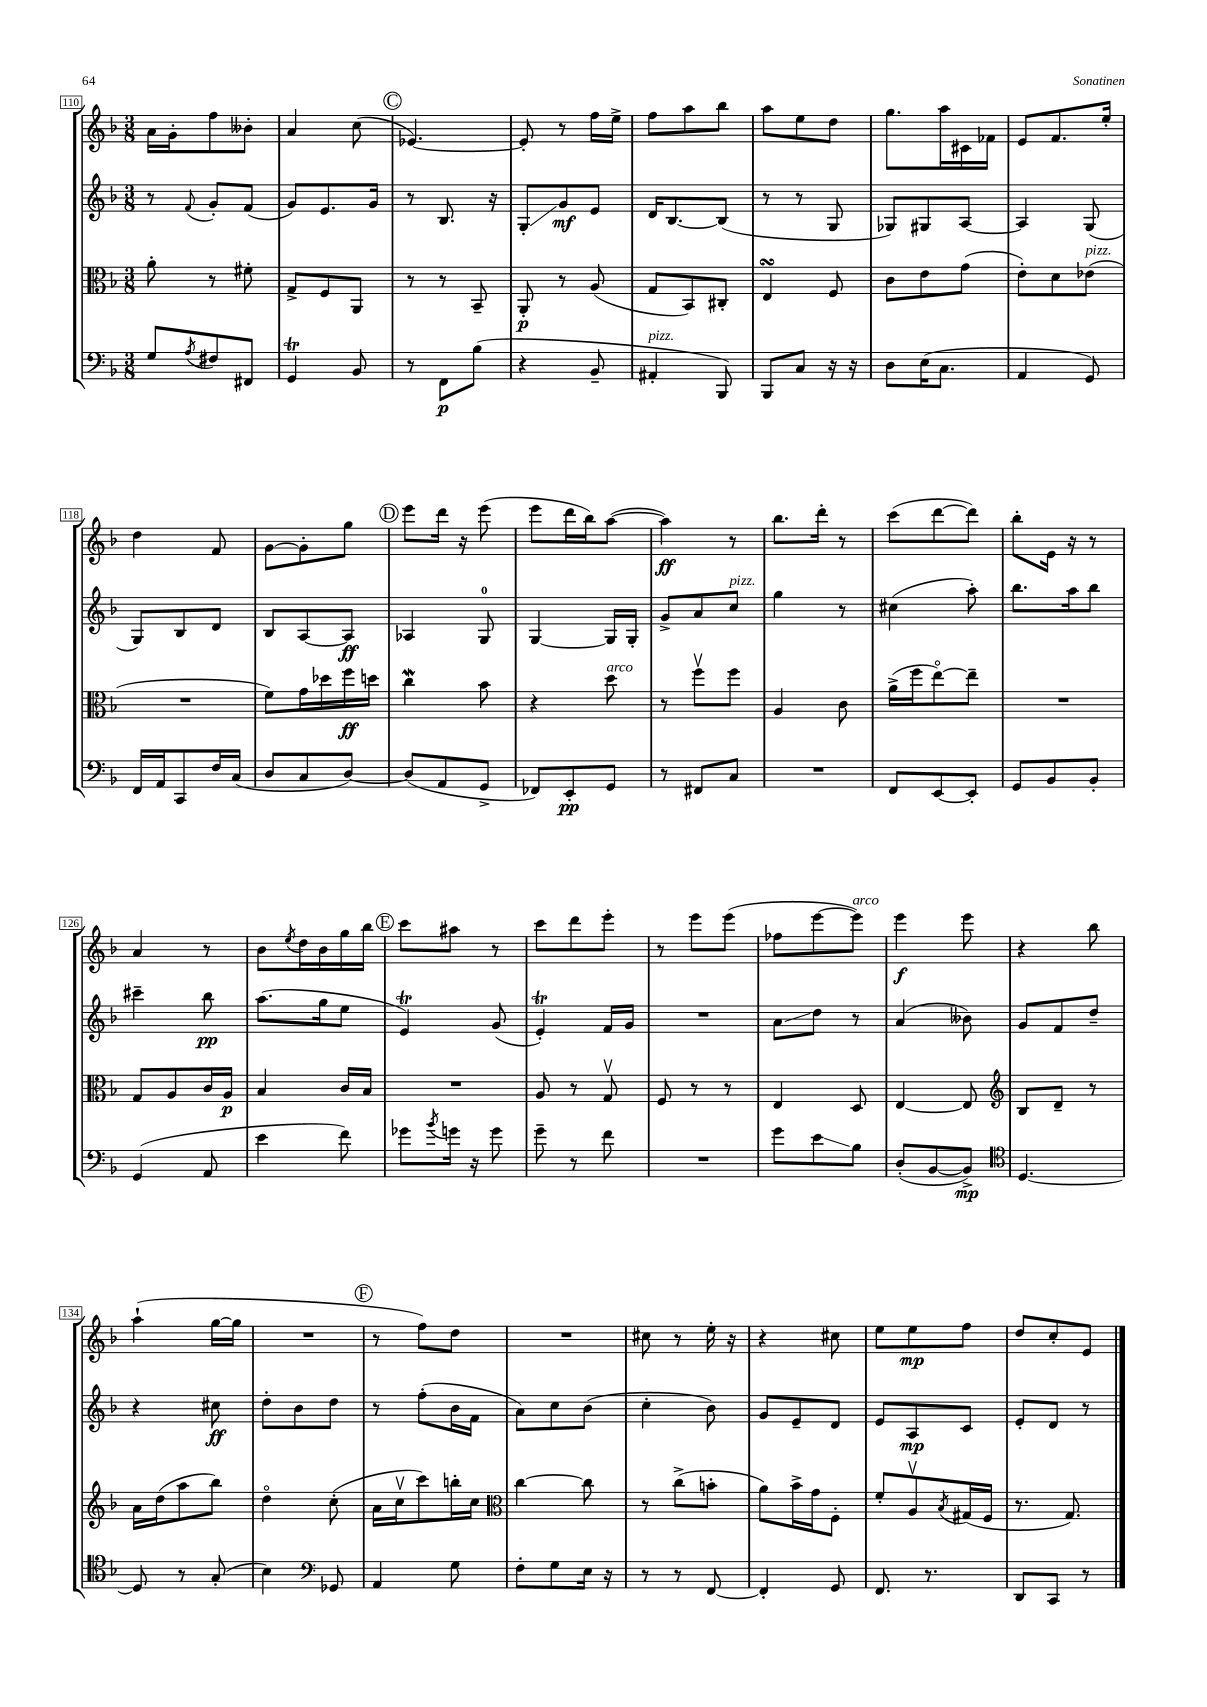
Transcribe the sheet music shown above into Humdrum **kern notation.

**kern	**kern	**kern	**kern
*staff4	*staff3	*staff2	*staff1
*clefF4	*clefC3	*clefG2	*clefG2
*k[b-]	*k[b-]	*k[b-]	*k[b-]
*M3/8	*M3/8	*M3/8	*M3/8
8G/L	8a'\	8r	16a\LL
.	.	.	16g'\J
8qA/	.	8qqf/	.
8F#/	8r	8g'/L	8ff\
8FF#/J	8f#'\	(8f/J	8b--'\J
=	=	=	=
4GG/	8G^/L	8g/L)	4a/
.	8F/	8.e/	.
8BB-/	8AA/J	.	(8cc\
.	.	16g/Jk	.
=	=	=	=
8r	8r	8r	[4.e-/)
8FF\L	8r	8.B-/	.
(8B-\J	8BB-~/	.	.
.	.	16r	.
=	=	=	=
4r	8AA'/	8G'/L	8e-'/]
.	8r	8g/	8r
8BB-~/	(8A/	8e/J	16ff\LL
.	.	.	16ee^\JJ
=	=	=	=
4AA#'/	8G/L	16d/LK	8ff\L
.	.	[8.B-/	.
.	8BB-/)	.	8aa\
8BBB-/)	8C#'/J	(8B-/]J	8bb-\J
=	=	=	=
8BBB-/L	4E/	8r	8aa\L
8C/J	.	8r	8ee\
16r	8F/	8G/	8dd\J
16r	.	.	.
=	=	=	=
8D\L	8c\L	8G-/L)	8.gg\L
(16E\K	8e\	8G#/	.
8.C\J	.	.	16aa\L
.	(8g\J	[8A/J	16c#\
.	.	.	16f-\JJ
=	=	=	=
4AA/	8e'\L)	4A/]	8e/L
.	8d\	.	8.f/
8GG/)	(8e-\J	(8G/	.
.	.	.	16ee'/Jk
=	=	=	=
16FF/LL	4.r	8G/L)	4dd\
16AA/J	.	.	.
8CC/	.	8B-/	.
16F/L	.	8d/J	8f/
(16C/JJ	.	.	.
=	=	=	=
8D/L	8f\L)	8B-/L	[8g\L
8C/	16g\L	[8A/	8g'\]
.	16dd-\	.	.
[8D/J)	16ff\	8A/]J	8gg\J
.	16dd\JJ	.	.
=	=	=	=
(8D/]L	4cc\	4A-/	8eee\L
8AA/	.	.	16ddd\Jk
.	.	.	16r
8GG^/J	8b-\	8G/	(8eee\
=	=	=	=
8FF-/L)	4r	[4G/	8eee\L
8EE'/	.	.	16ddd\L
.	.	.	16bb-\J)
8GG/J	8dd\	16G/]LL	([8aa\J
.	.	16G'/JJ	.
=	=	=	=
8r	8r	8g^/L	4aa\])
8FF#/L	8ffv\L	8a/	.
8C/J	8ff\J	8cc/J	8r
=	=	=	=
4.r	4A/	4gg\	8.bb-\L
.	.	.	16ddd'\Jk
.	8c\	8r	8r
=	=	=	=
8FF/L	(16a^\LL	(4cc#\	(8ccc\L
.	16ff\J	.	.
[8EE/	[8eeo\)	.	[8ddd\
8EE'/]J	8ee~\]J	8aa'\)	8ddd\]J)
=	=	=	=
8GG/L	4.r	8.bb-\L	8bb-'\L
8BB-/	.	.	16e\Jk
.	.	16aa\k	16r
8BB-'/J	.	8bb-\J	8r
=	=	=	=
(4GG/	8G/L	4ccc#~\	4a/
.	8A/	.	.
8AA/	16c/L	8bb-\	8r
.	16A/JJ	.	.
=	=	=	=
4e\	4B-/	(8.aa\L	8b-\L
.	.	.	8qee/
.	.	.	16dd\L
.	.	16gg\k	16b-\
8f\)	16c/LL	8ee\J	16gg\
.	16B-/JJ	.	16bb-\JJ
=	=	=	=
8g-\L	4.r	4e/)	8ccc\L
8qb-/	.	.	.
16g\Jk	.	.	8aa#\J
16r	.	.	.
8g\	.	(8g/	8r
=	=	=	=
8g~\	8A/	4e'/)	8ccc\L
8r	8r	.	8ddd\
8f\	8Gv/	16f/LL	8eee'\J
.	.	16g/JJ	.
=	=	=	=
4.r	8F/	4.r	8r
.	8r	.	8eee\L
.	8r	.	(8eee\J
=	=	=	=
8g\L	4E/	8a\L	8ff-\L
8e\	.	8dd\J	[8eee\
8B-\J	8D/	8r	8eee\]J)
=	=	=	=
(8D'/L	[4E/	(4a/	4eee\
[8BB-/	.	.	.
8BB-^/]J)	8E/]	8b--\)	8eee\
=	=	=	=
*clefC4	*clefG2	*	*
[4.D/	8B-/L	8g/L	4r
.	8d~/J	8f/	.
.	8r	8dd~/J	8bb-\
=	=	=	=
8D/]	16a\LL	4r	(4aa`\
.	(16dd\J	.	.
8r	8aa\	.	.
(8G'/	8bb-\J)	8cc#\	[16gg\LL
.	.	.	16gg\]JJ
=	=	=	=
4B-\)	4ddo\	8dd'\L	4.r
.	.	8b-\	.
*clefF4	*	*	*
8GG-/	(8cc'\	8dd\J	.
=	=	=	=
4AA/	16a\LL	8r	8r
.	16ccv\J	.	.
.	8ccc\)	(8ff'\L	8ff\L)
8G\	16bb'\L	16b-\L	8dd\J
.	16cc\JJ	16f\JJ	.
=	=	=	=
*	*clefC3	*	*
8F'\L	[4cc\	8a\L)	4.r
8G\	.	8cc\	.
16E\Jk	8cc\]	(8b-\J	.
16r	.	.	.
=	=	=	=
8r	8r	4cc'\	8cc#\
8r	(8cc^\L	.	8r
[8FF/	8b'\J	8b-\)	16ee'\
.	.	.	16r
=	=	=	=
4FF'/]	8a\L)	8g/L	4r
.	16b-^\L	8e~/	.
.	16g\J	.	.
8GG/	8F'\J	8d/J	8cc#\
=	=	=	=
8.FF/	8f'/L	8e/L	8ee\L
.	8Av/	8A/	8ee\
8.r	.	.	.
.	8qB-/	.	.
.	(16G#/L	8c/J	8ff\J
.	16F/JJ	.	.
=	=	=	=
8DD/L	8.r	8e'/L	8dd/L
8CC/J	.	8d/J	8cc'/
.	8.G/)	.	.
8r	.	8r	8e/J
==	==	==	==
*-	*-	*-	*-
